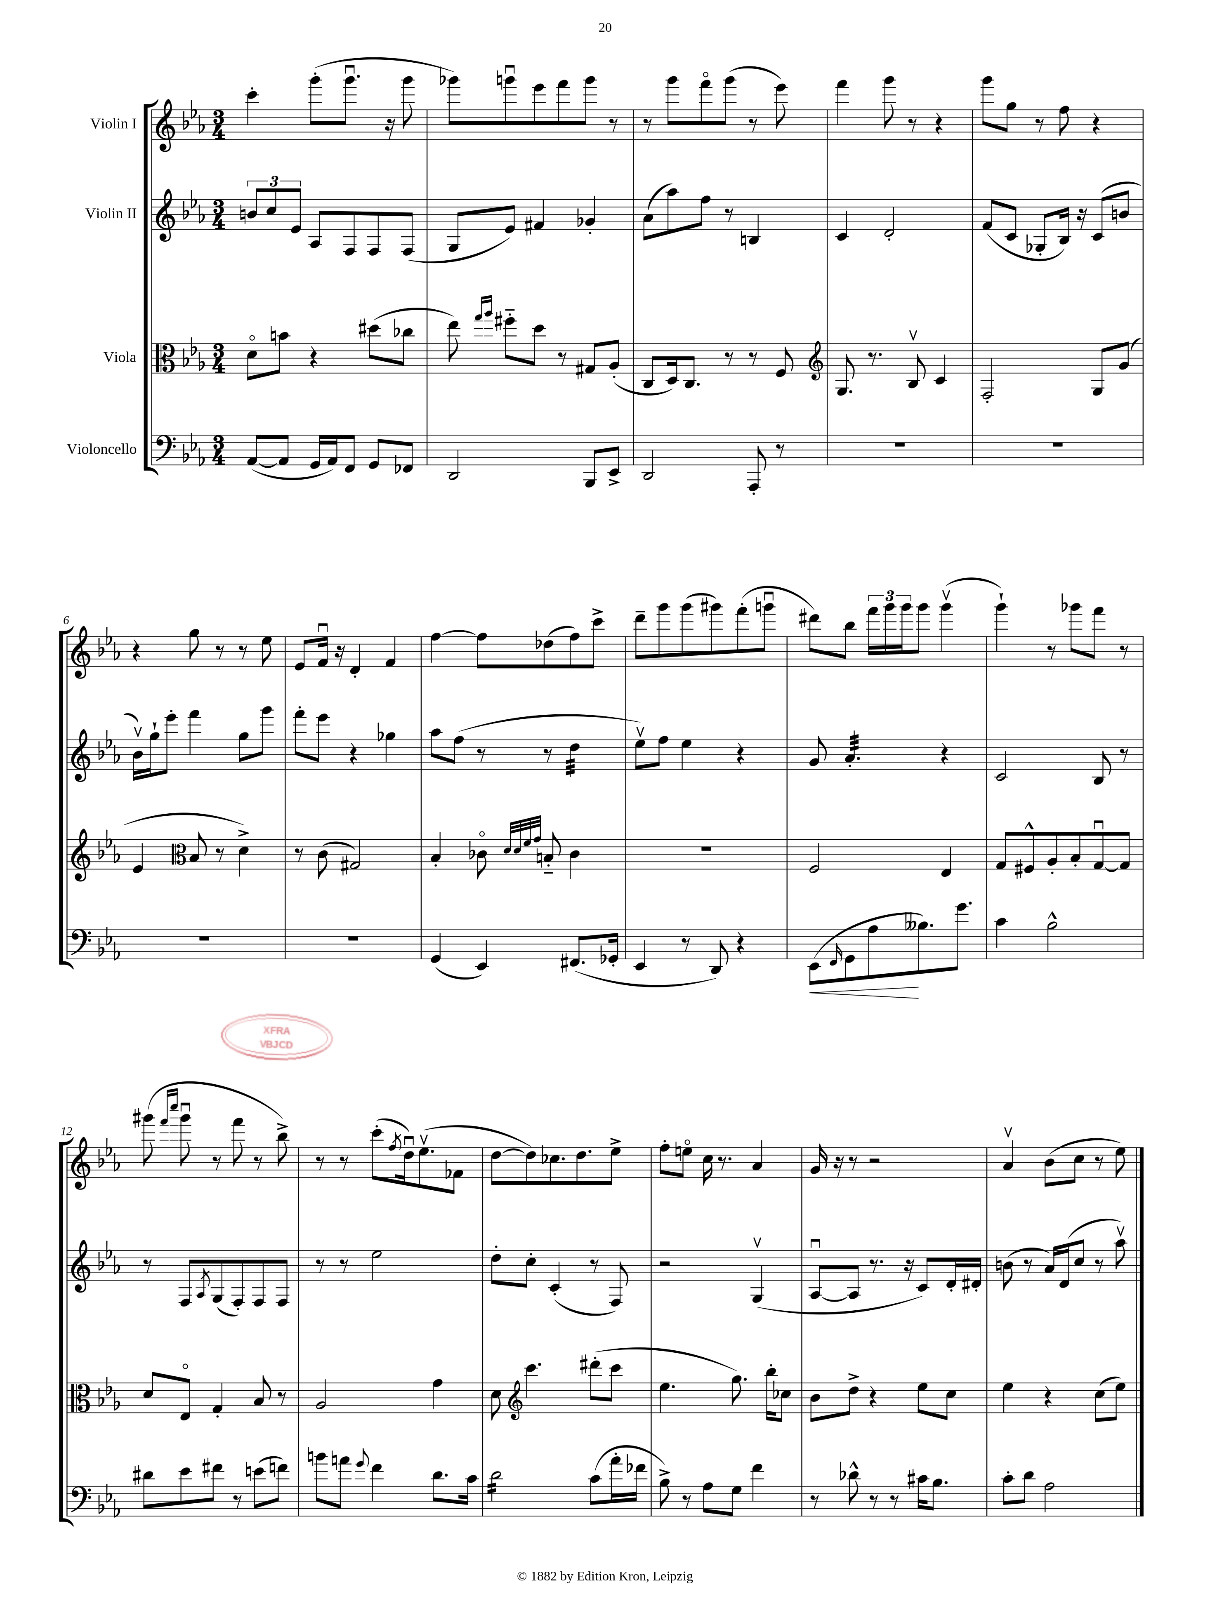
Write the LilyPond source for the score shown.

<<
\new StaffGroup <<
\new Staff = "s0" \with { instrumentName = "Violin I" } {
    \clef treble \key ees \major \numericTimeSignature \time 3/4
    c'''4-. g'''8-.( g'''8.\downbow r16 g'''8 |
    ges'''8) g'''8\downbow ees'''8 f'''8 g'''8 r8 |
    r8 g'''8 f'''8\flageolet g'''8( r8 ees'''8) |
    f'''4 g'''8 r8 r4 |
    g'''8 g''8 r8 f''8 r4 |
    r4 g''8 r8 r8 ees''8 |
    ees'8 f'16\downbow r16 d'4-. f'4 |
    f''4~ f''8 des''8( f''8) c'''8-> |
    d'''8-- g'''8 g'''8( gis'''8) f'''8-.( g'''8\downbow |
    dis'''8) bes''8 \tuplet 3/2 { f'''16 g'''16 g'''16 } g'''8 g'''4\upbow( |
    g'''4-!) r8 ges'''8 f'''8 r8 |
    gis'''8( \grace { f'''16 c''''16 } gis'''8\downbow r8 f'''8 r8 bes''8->) |
    r8 r8 c'''8-.( \acciaccatura { f''8 } d''16\downbow) ees''8.\upbow( fes'8 |
    d''8~ d''8) ces''8. d''8. ees''8-> |
    f''8-. e''8\flageolet c''16 r8. aes'4 |
    g'16 r16 r8 r2 |
    aes'4\upbow bes'8( c''8 r8 ees''8) \bar "|." |
}
\new Staff = "s1" \with { instrumentName = "Violin II" } {
    \clef treble \key ees \major \numericTimeSignature \time 3/4
    \tuplet 3/2 { b'8 c''8 ees'8 } aes8 f8 f8 f8( |
    g8 ees'8) fis'4 ges'4-. |
    aes'8( aes''8) f''8 r8 b4 |
    c'4 d'2-. |
    f'8( c'8 ges8-. bes16) r16 c'8( b'8 |
    bes'16\upbow) g''16-! ees'''8-. f'''4 g''8 g'''8 |
    f'''8-. ees'''8 r4 ges''4 |
    aes''8 f''8( r8 r8 d''4:32 |
    ees''8\upbow) f''8 ees''4 r4 |
    g'8 aes'4.:32-. r4 |
    c'2 bes8 r8 |
    r8 f8 \acciaccatura { aes8 } g8( f8-.) f8 f8 |
    r8 r8 ees''2 |
    d''8-. c''8-. c'4-.( r8 f8) |
    r2 g4\upbow( |
    aes8~\downbow aes8 r8. r16 c'8) d'16-. dis'16-. |
    b'8( r8 aes'16) d'16( c''8 r8 aes''8\upbow) \bar "|." |
}
\new Staff = "s2" \with { instrumentName = "Viola" } {
    \clef alto \key ees \major \numericTimeSignature \time 3/4
    d'8\flageolet b'8 r4 dis''8( ces''8 |
    ees''8) \grace { g''16 aes''16 } fis''8-_ d''8 r8 gis8 aes8-.( |
    c8 d16) c8. r8 r8 f8 |
    \clef treble g8. r8. bes8\upbow c'4 |
    f2-. g8 g'8( |
    ees'4 \clef alto bes8 r8 d'4->) |
    r8 c'8( gis2) |
    bes4-. ces'8\flageolet \grace { d'32 d'32 f'32 g'32 } b8-_ ces'4 |
    R2. |
    f2 ees4 |
    g8 fis8-^ aes8-. bes8-. g8~\downbow g8 |
    d'8 ees8\flageolet g4-. bes8 r8 |
    aes2 g'4 |
    d'8 \clef treble c'''4. dis'''8-.( c'''8 |
    ees''4. g''8.) bes''16-. ces''8 |
    bes'8 d''8-> r4 ees''8 c''8 |
    ees''4 r4 c''8( ees''8) \bar "|." |
}
\new Staff = "s3" \with { instrumentName = "Violoncello" } {
    \clef bass \key ees \major \numericTimeSignature \time 3/4
    aes,8~( aes,8 g,16 aes,16) f,8 g,8 fes,8 |
    d,2 bes,,8 ees,8-> |
    d,2 aes,,8-. r8 |
    R2. |
    R2. |
    R2. |
    R2. |
    g,4( ees,4) fis,8.( ges,16-. |
    ees,4 r8 d,8) r4 |
    ees,8\<( \grace { f,16 } g,8 aes8\! beses8.) g'8. |
    c'4 bes2-^ |
    dis'8 ees'8 fis'8 r8 e'8( f'8) |
    b'8 a'8 \appoggiatura { g'8 } f'4 d'8. c'16 |
    d'2:16 c'8( aes'16-. fes'16 |
    bes8->) r8 aes8 g8 f'4 |
    r8 des'8-^ r8 r8 cis'16 bes8. |
    c'8-. d'8 aes2 \bar "|." |
}
>>
>>
